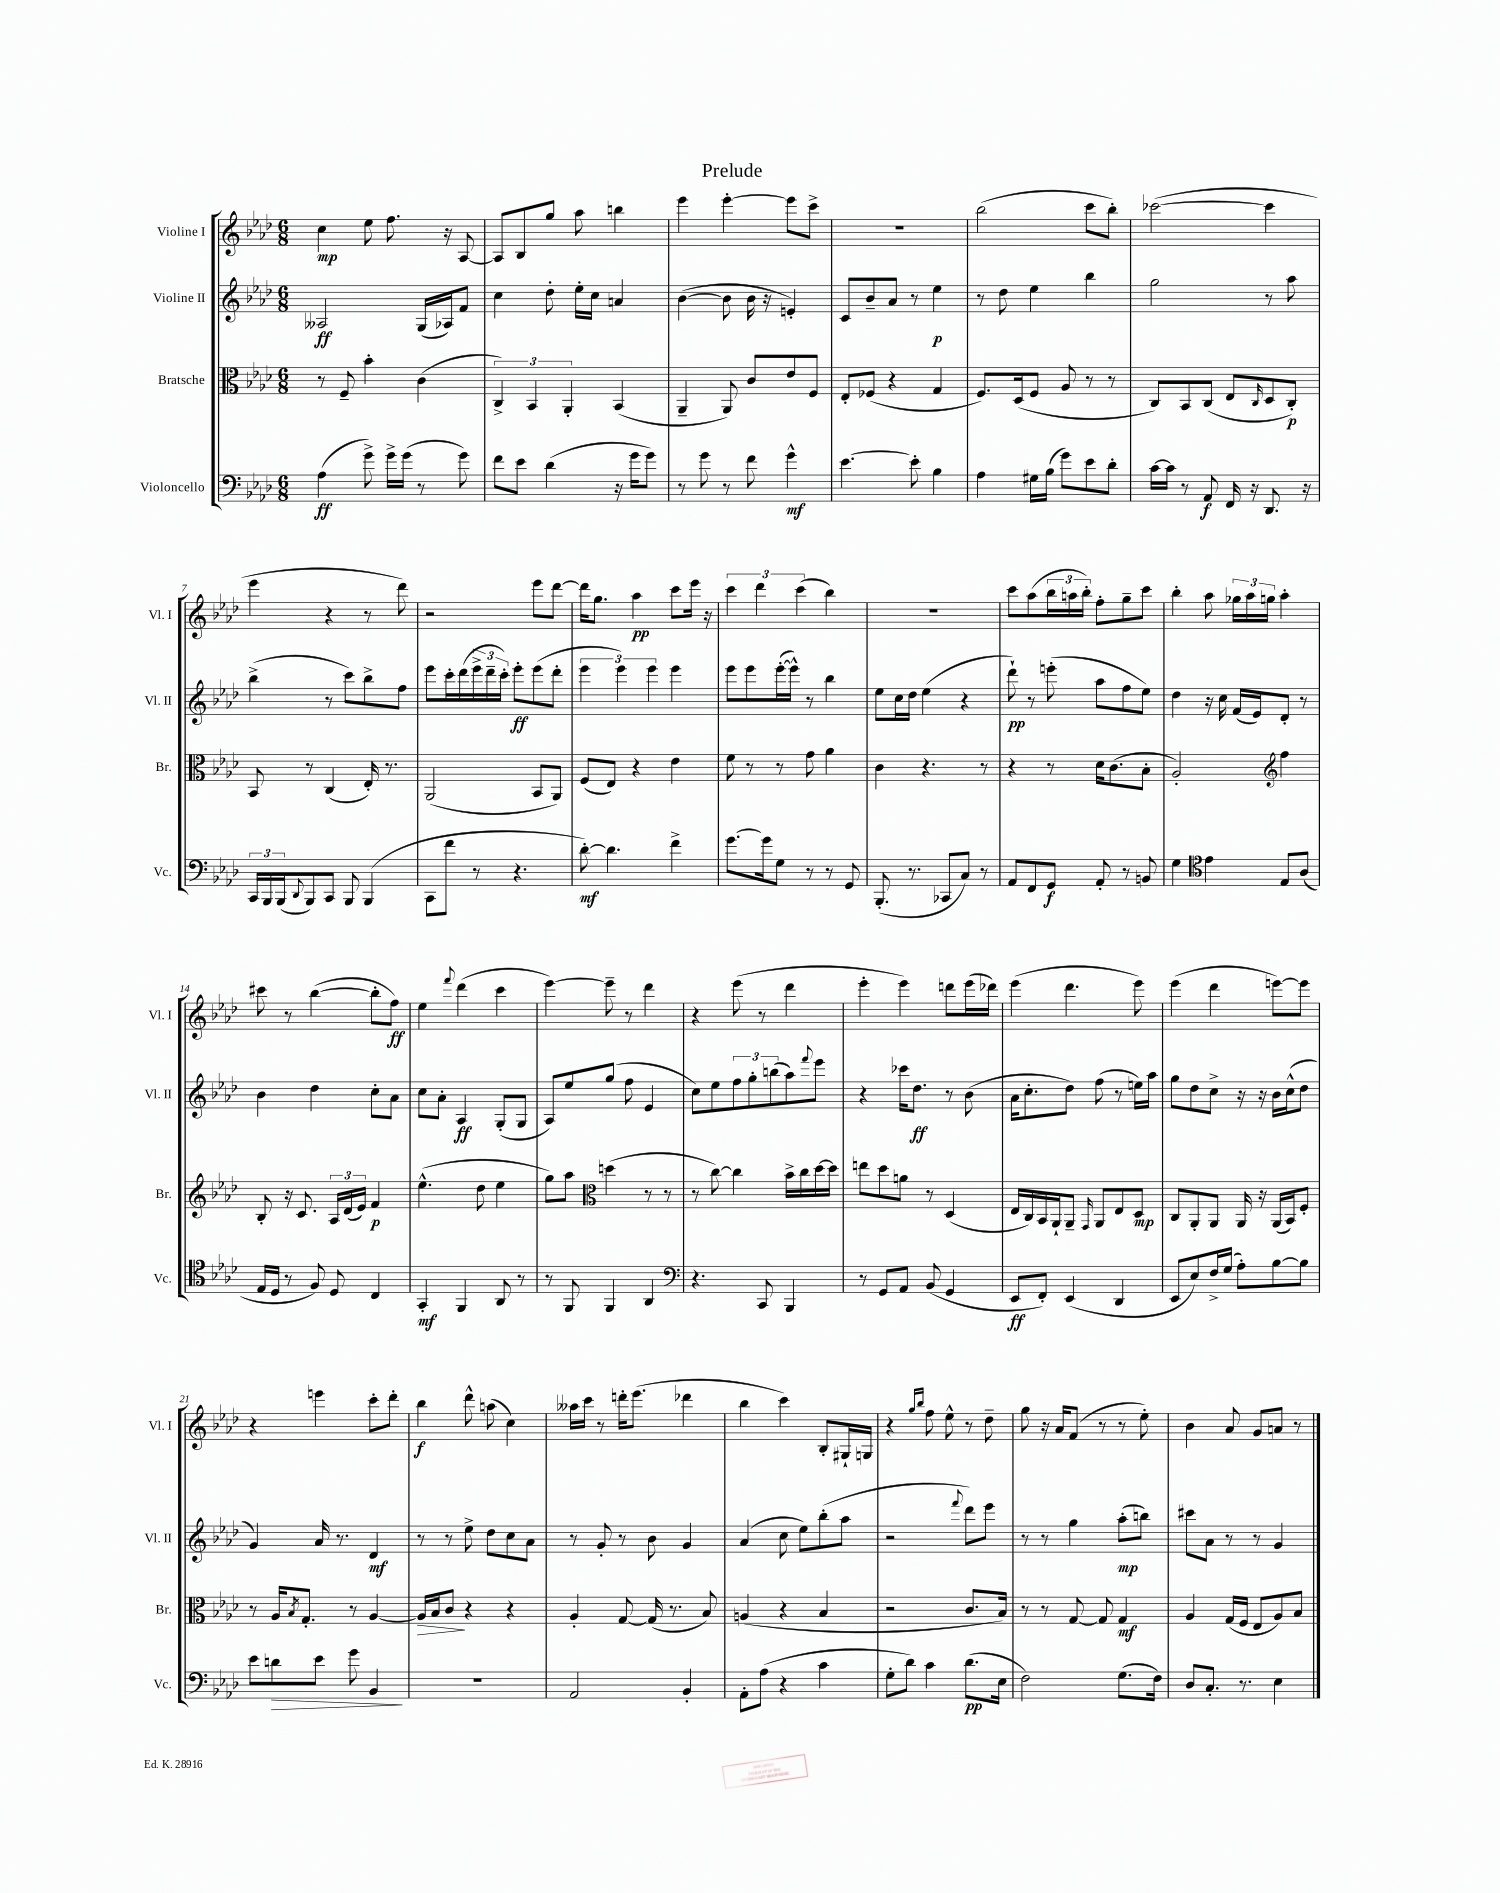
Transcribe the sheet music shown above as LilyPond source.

\header { title = "Prelude" }
<<
\new StaffGroup <<
\new Staff = "s0" \with { instrumentName = "Violine I" shortInstrumentName = "Vl. I" } {
    \clef treble \key aes \major \numericTimeSignature \time 6/8
    c''4\mp ees''8 f''8. r16 aes8~ |
    aes8 bes8 g''8 aes''8 b''4 |
    ees'''4 ees'''4~-. ees'''8 c'''8-> |
    R2. |
    bes''2( c'''8 bes''8-.) |
    ces'''2~( ces'''4 |
    ees'''4 r4 r8 des'''8) |
    r2 ees'''8 des'''8~ |
    des'''16 g''8. aes''4\pp c'''8 ees'''16 r16 |
    \tuplet 3/2 { c'''4 des'''4 c'''4( } bes''4) |
    R2. |
    c'''8 aes''8( \tuplet 3/2 { bes''16 a''16 bes''16-.) } f''8-. g''8-- c'''8 |
    bes''4-. aes''8 \tuplet 3/2 { ges''16 aes''16 g''16 } aes''4-. |
    cis'''8 r8 bes''4~( bes''8-. f''8\ff) |
    ees''4 \appoggiatura { f'''8 } des'''4( c'''4 |
    ees'''4~) ees'''8-- r8 des'''4 |
    r4 ees'''8( r8 des'''4 |
    ees'''4-. ees'''4) d'''8 ees'''16( des'''16) |
    ees'''4( des'''4. ees'''8) |
    ees'''4( des'''4 e'''8~) e'''8 |
    r4 e'''4 c'''8-. des'''8-. |
    bes''4\f des'''8-^ a''8( c''4) |
    aeses''16 c'''16 r8 d'''16-. ees'''8.( des'''4 |
    bes''4 c'''4) bes8-. gis16-! g16 |
    r4 \grace { g''16 bes''16 } f''8 ees''8-^ r8 des''8-- |
    g''8 r16 aes'16 f'8( r8 r8 ees''8-.) |
    bes'4 aes'8 g'8 a'8 r8 \bar "|." |
}
\new Staff = "s1" \with { instrumentName = "Violine II" shortInstrumentName = "Vl. II" } {
    \clef treble \key aes \major \numericTimeSignature \time 6/8
    aeses2\ff g16( aes16) f'8 |
    c''4 des''8-. ees''16-. c''16 a'4 |
    bes'4~( bes'8 bes'16 r16 e'4-.) |
    c'8 bes'8-- aes'8 r8 ees''4\p |
    r8 des''8 ees''4 bes''4 |
    g''2 r8 aes''8 |
    bes''4->( r8 c'''8) bes''8-> f''8 |
    ees'''8 c'''16-. des'''16( \tuplet 3/2 { ees'''16-> des'''16-- c'''16-.) } ees'''8-.\ff ees'''8( des'''8-. |
    \tuplet 3/2 { ees'''4 ees'''4) ees'''4 } ees'''4 |
    ees'''8 ees'''8 ees'''16~-.( ees'''16-^) r8 bes''4 |
    ees''8 c''16 des''16 ees''4( r4 |
    des'''8-!\pp) r8 e'''8-.( aes''8 f''8 ees''8) |
    des''4 r16 c''16 f'16( ees'16) des'8-. r8 |
    bes'4 des''4 c''8-. aes'8 |
    c''8 aes'8-. aes4\ff g8-.( g8 |
    aes8) ees''8 g''8( f''8 ees'4 |
    c''8) ees''8 \tuplet 3/2 { f''8 g''8-. b''8( } aes''8) \appoggiatura { f'''8 } ees'''8 |
    r4 ces'''16 des''8.\ff r8 bes'8( |
    aes'16 c''8.-. des''8) f''8( r8 e''16) aes''16 |
    g''8 des''8 c''8-> r16 r16 bes'16 c''16-^( des''8 |
    g'4) aes'16 r8. des'4\mf |
    r8 r8 ees''8-> des''8 c''8 aes'8 |
    r8 g'8-. r8 bes'8 g'4 |
    aes'4( c''8 ees''8) bes''8-.( aes''8 |
    r2 \appoggiatura { f'''8 } des'''8) ees'''8 |
    r8 r8 g''4 aes''8-.\mp( b''8) |
    cis'''8 aes'8 r8 r8 g'4 \bar "|." |
}
\new Staff = "s2" \with { instrumentName = "Bratsche" shortInstrumentName = "Br." } {
    \clef alto \key aes \major \numericTimeSignature \time 6/8
    r8 f8-- bes'4-. c'4( |
    \tuplet 3/2 { c4->) bes,4 aes,4-. } bes,4( |
    aes,4-- aes,8) c'8 ees'8 f8 |
    ees8-. fes8( r4 g4 |
    f8.) des16( f8 aes8 r8 r8 |
    c8) bes,8 c8( ees8 \grace { c16 } des8 c8-.\p) |
    bes,8 r8 c4( ees16-.) r8. |
    aes,2( bes,8 aes,8) |
    f8( ees8) r4 ees'4 |
    f'8 r8 r8 g'8 aes'4 |
    c'4 r4. r8 |
    r4 r8 des'16 c'8.( bes8-. |
    aes2-.) \clef treble f''4 |
    bes8-. r16 c'8. \tuplet 3/2 { aes16 des'16( ees'16) } f'4\p |
    ees''4.-^( des''8 ees''4 |
    g''8) aes''8 \clef alto d''4( r8 r8 |
    r8 c''8~) c''4 bes'16-> c''16 des''16~ des''16 |
    e''8 des''8 a'8 r8 des4( |
    ees16 c16) bes,16 aes,16-! aes,8-- \grace { g,16 } aes,8 ees8 des8\mp |
    c8 aes,8-. aes,8 aes,16 r16 aes,16( bes,16) f8-. |
    r8 aes16 \acciaccatura { bes8 } g8.-. r8 aes4~ |
    aes16\> bes16 c'8\! r4 r4 |
    aes4-. g8~ g16( r8. bes8) |
    a4( r4 bes4 |
    r2 c'8. bes16) |
    r8 r8 g8~ g8 g4\mf |
    aes4 g16( f16 ees8 aes8) bes8 \bar "|." |
}
\new Staff = "s3" \with { instrumentName = "Violoncello" shortInstrumentName = "Vc." } {
    \clef bass \key aes \major \numericTimeSignature \time 6/8
    aes4\ff( g'8->) g'16-> g'16( r8 g'8) |
    f'8 ees'8 des'4( r16 g'16 g'8) |
    r8 g'8 r8 f'8 g'4-^\mf |
    ees'4.~ ees'8-. bes4 |
    aes4 gis16 bes16( g'8) ees'8 des'8-. |
    c'16~ c'16 r8 aes,8\f f,16 r16 des,8. r16 |
    \tuplet 3/2 { c,16 bes,,16 bes,,16( } \appoggiatura { des,8 } bes,,8) c,8 bes,,8 bes,,4( |
    c,8 f'8 r8 r4. |
    des'8~-.\mf) des'4. f'4-> |
    g'8.~ g'16 g8 r8 r8 g,8 |
    bes,,8.-.( r8. ces,8 c8) r8 |
    aes,8 f,8 g,8\f aes,8-. r8 b,8 |
    g4 \clef tenor ees'4 ees8 aes8( |
    ees16 des16 r8 f8) des8 c4 |
    g,4-.\mf f,4 aes,8 r8 |
    r8 f,8 f,4 aes,4 |
    \clef bass r4. c,8 bes,,4 |
    r8 g,8 aes,8 bes,8( g,4 |
    ees,8\ff f,8-.) ees,4( des,4 |
    ees,8 ees8) f16-> g16( aes8-.) bes8~ bes8 |
    ees'8 d'8\> ees'8 g'8 bes,4\! |
    r2. |
    aes,2 bes,4-. |
    aes,8-. aes8( r4 c'4 |
    g8-. des'8) c'4 des'8.\pp( ees16 |
    f2) g8.( f16) |
    des8 c8.-. r8. ees4 \bar "|." |
}
>>
>>
